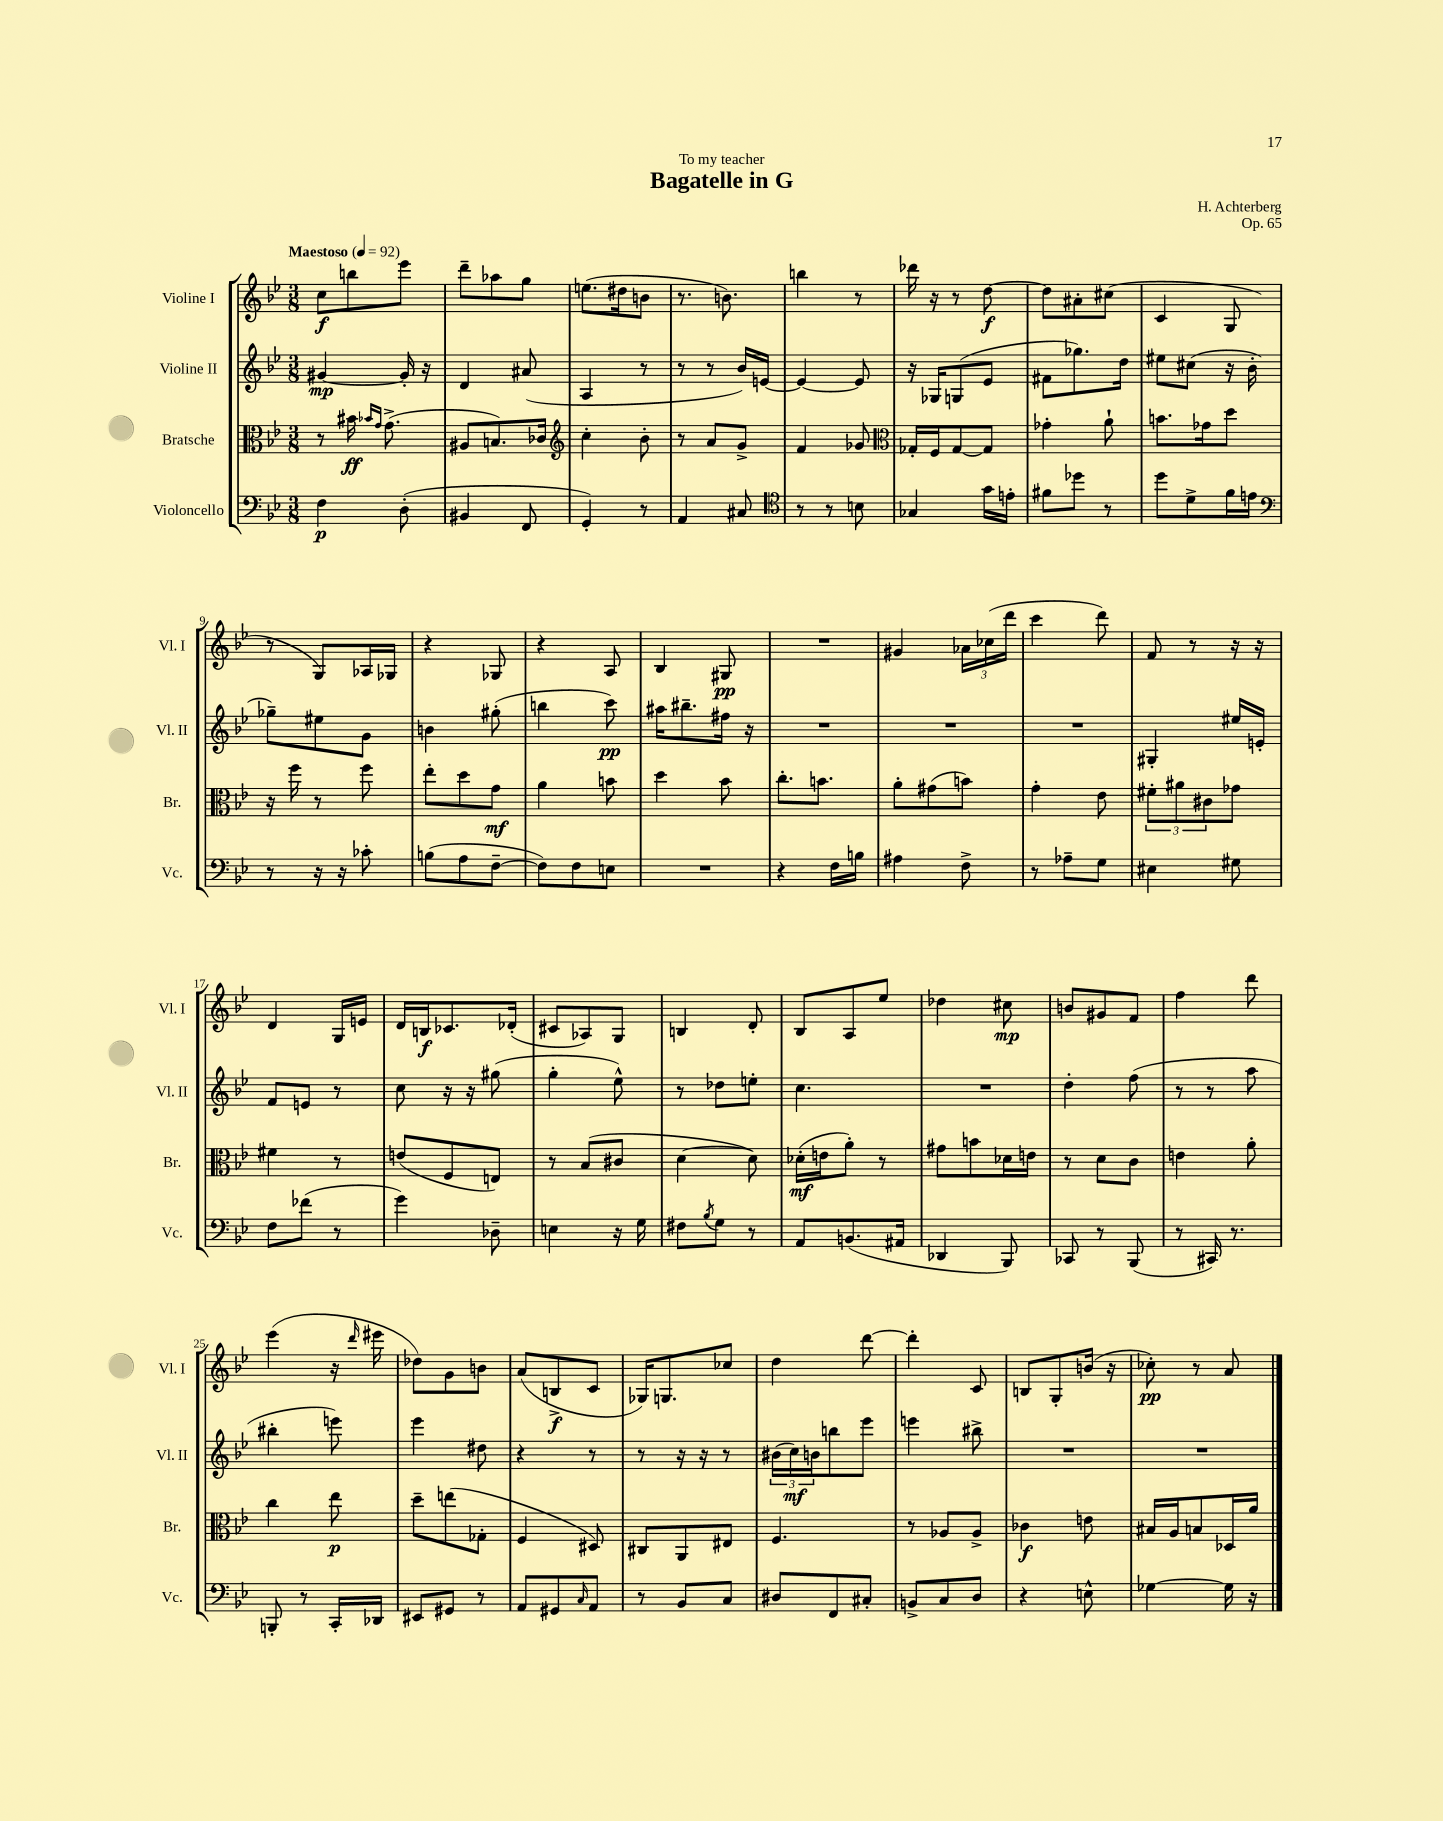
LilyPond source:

\header { title = "Bagatelle in G" composer = "H. Achterberg" dedication = "To my teacher" opus = "Op. 65" }
<<
\new StaffGroup <<
\new Staff = "s0" \with { instrumentName = "Violine I" shortInstrumentName = "Vl. I" } {
    \clef treble \key bes \major \numericTimeSignature \time 3/8 \tempo "Maestoso" 4 = 92
    c''8\f b''8 ees'''8 |
    d'''8-- aes''8 g''8 |
    e''8.( dis''16 b'8 |
    r8. b'8.) |
    b''4 r8 |
    des'''16 r16 r8 d''8~\f |
    d''8 ais'8-. cis''8( |
    c'4 g8 |
    r8 g8) aes16 ges16 |
    r4 ges8 |
    r4 a8 |
    bes4 gis8\pp |
    R4. |
    gis'4 \tuplet 3/2 { aes'16 ces''16( d'''16 } |
    c'''4 d'''8) |
    f'8 r8 r16 r16 |
    d'4 g16 e'16 |
    d'16 b16\f ces'8. des'16-.( |
    cis'8 aes8) g8 |
    b4 d'8-. |
    bes8 a8 ees''8 |
    des''4 cis''8\mp |
    b'8 gis'8 f'8 |
    f''4 d'''8 |
    ees'''4( r16 \grace { d'''16 } eis'''16 |
    des''8) g'8 b'8 |
    a'8( b8->\f c'8 |
    ges16) g8. ces''8 |
    d''4 d'''8~ |
    d'''4-. c'8 |
    b8 g8-. b'16( r16 |
    ces''8-.\pp) r8 a'8 \bar "|." |
}
\new Staff = "s1" \with { instrumentName = "Violine II" shortInstrumentName = "Vl. II" } {
    \clef treble \key bes \major \numericTimeSignature \time 3/8
    gis'4~\mp gis'16-. r16 |
    d'4 ais'8( |
    a4 r8 |
    r8 r8 bes'16) e'16~ |
    e'4~ e'8 |
    r16 ges16 g8( ees'8 |
    fis'8 ges''8.) d''16 |
    eis''8 cis''8( r16 bes'16-. |
    ges''8--) eis''8 g'8 |
    b'4 gis''8-.( |
    b''4 c'''8\pp) |
    ais''16 bis''8.-- fis''16 r16 |
    R4. |
    R4. |
    R4. |
    gis4-. eis''16 e'16-. |
    f'8 e'8 r8 |
    c''8 r16 r16 gis''8( |
    g''4-. ees''8-^) |
    r8 des''8 e''8-. |
    c''4. |
    R4. |
    d''4-. f''8( |
    r8 r8 a''8 |
    bis''4-. e'''8) |
    ees'''4 dis''8 |
    r4 r8 |
    r8 r16 r16 r8 |
    \tuplet 3/2 { bis'16( c''16\mf) b'16 } b''8 ees'''8 |
    e'''4 bis''8-> |
    R4. |
    R4. \bar "|." |
}
\new Staff = "s2" \with { instrumentName = "Bratsche" shortInstrumentName = "Br." } {
    \clef alto \key bes \major \numericTimeSignature \time 3/8
    r8 bis'16\ff \grace { bes'16 g'16 } g'8.->( |
    ais8 b8.) ces'16 |
    \clef treble c''4-. bes'8-. |
    r8 a'8 g'8-> |
    f'4 ges'8 |
    \clef alto ges16-. f16 ges8~ ges8 |
    ges'4-. a'8-! |
    b'8. ges'16 d''8 |
    r16 f''16 r8 f''8 |
    ees''8-. d''8 g'8\mf |
    a'4 b'8 |
    d''4 bes'8 |
    c''8.-. b'8. |
    a'8-. gis'8( b'8) |
    g'4-. ees'8 |
    \tuplet 3/2 { fis'8-. ais'8 cis'8 } ges'8 |
    fis'4 r8 |
    e'8( f8 e8) |
    r8 bes8( cis'8 |
    d'4~ d'8) |
    des'16-.\mf( e'16 a'8-.) r8 |
    gis'8 b'8 des'16 e'16 |
    r8 d'8 c'8 |
    e'4 a'8-. |
    c''4 ees''8\p |
    d''8-- e''8( ges8-. |
    f4 dis8) |
    cis8 a,8 eis8 |
    f4. |
    r8 aes8 aes8-> |
    ces'4\f e'8 |
    bis16 a16 b8 des16 a'16 \bar "|." |
}
\new Staff = "s3" \with { instrumentName = "Violoncello" shortInstrumentName = "Vc." } {
    \clef bass \key bes \major \numericTimeSignature \time 3/8
    f4\p d8-.( |
    bis,4 f,8 |
    g,4-.) r8 |
    a,4 cis8 |
    \clef tenor r8 r8 b8 |
    ges4 g'16 e'16-. |
    fis'8 des''8 r8 |
    d''8 d'8-> f'16 e'16 |
    \clef bass r8 r16 r16 ces'8-. |
    b8( a8 f8~-- |
    f8) f8 e8 |
    R4. |
    r4 f16 b16 |
    ais4 f8-> |
    r8 aes8-- g8 |
    eis4 gis8 |
    f8 fes'8( r8 |
    g'4) des8-- |
    e4 r16 g16 |
    fis8 \acciaccatura { bes8 } g8 r8 |
    a,8 b,8.( ais,16 |
    des,4 bes,,8) |
    ces,8 r8 bes,,8( |
    r8 cis,16) r8. |
    b,,8-. r8 c,16-. des,16 |
    eis,8 gis,8 r8 |
    a,8 gis,8 \grace { c16 } a,8 |
    r8 bes,8 c8 |
    dis8 f,8 cis8-. |
    b,8-> c8 d8 |
    r4 e8-^ |
    ges4~ ges16 r16 \bar "|." |
}
>>
>>
